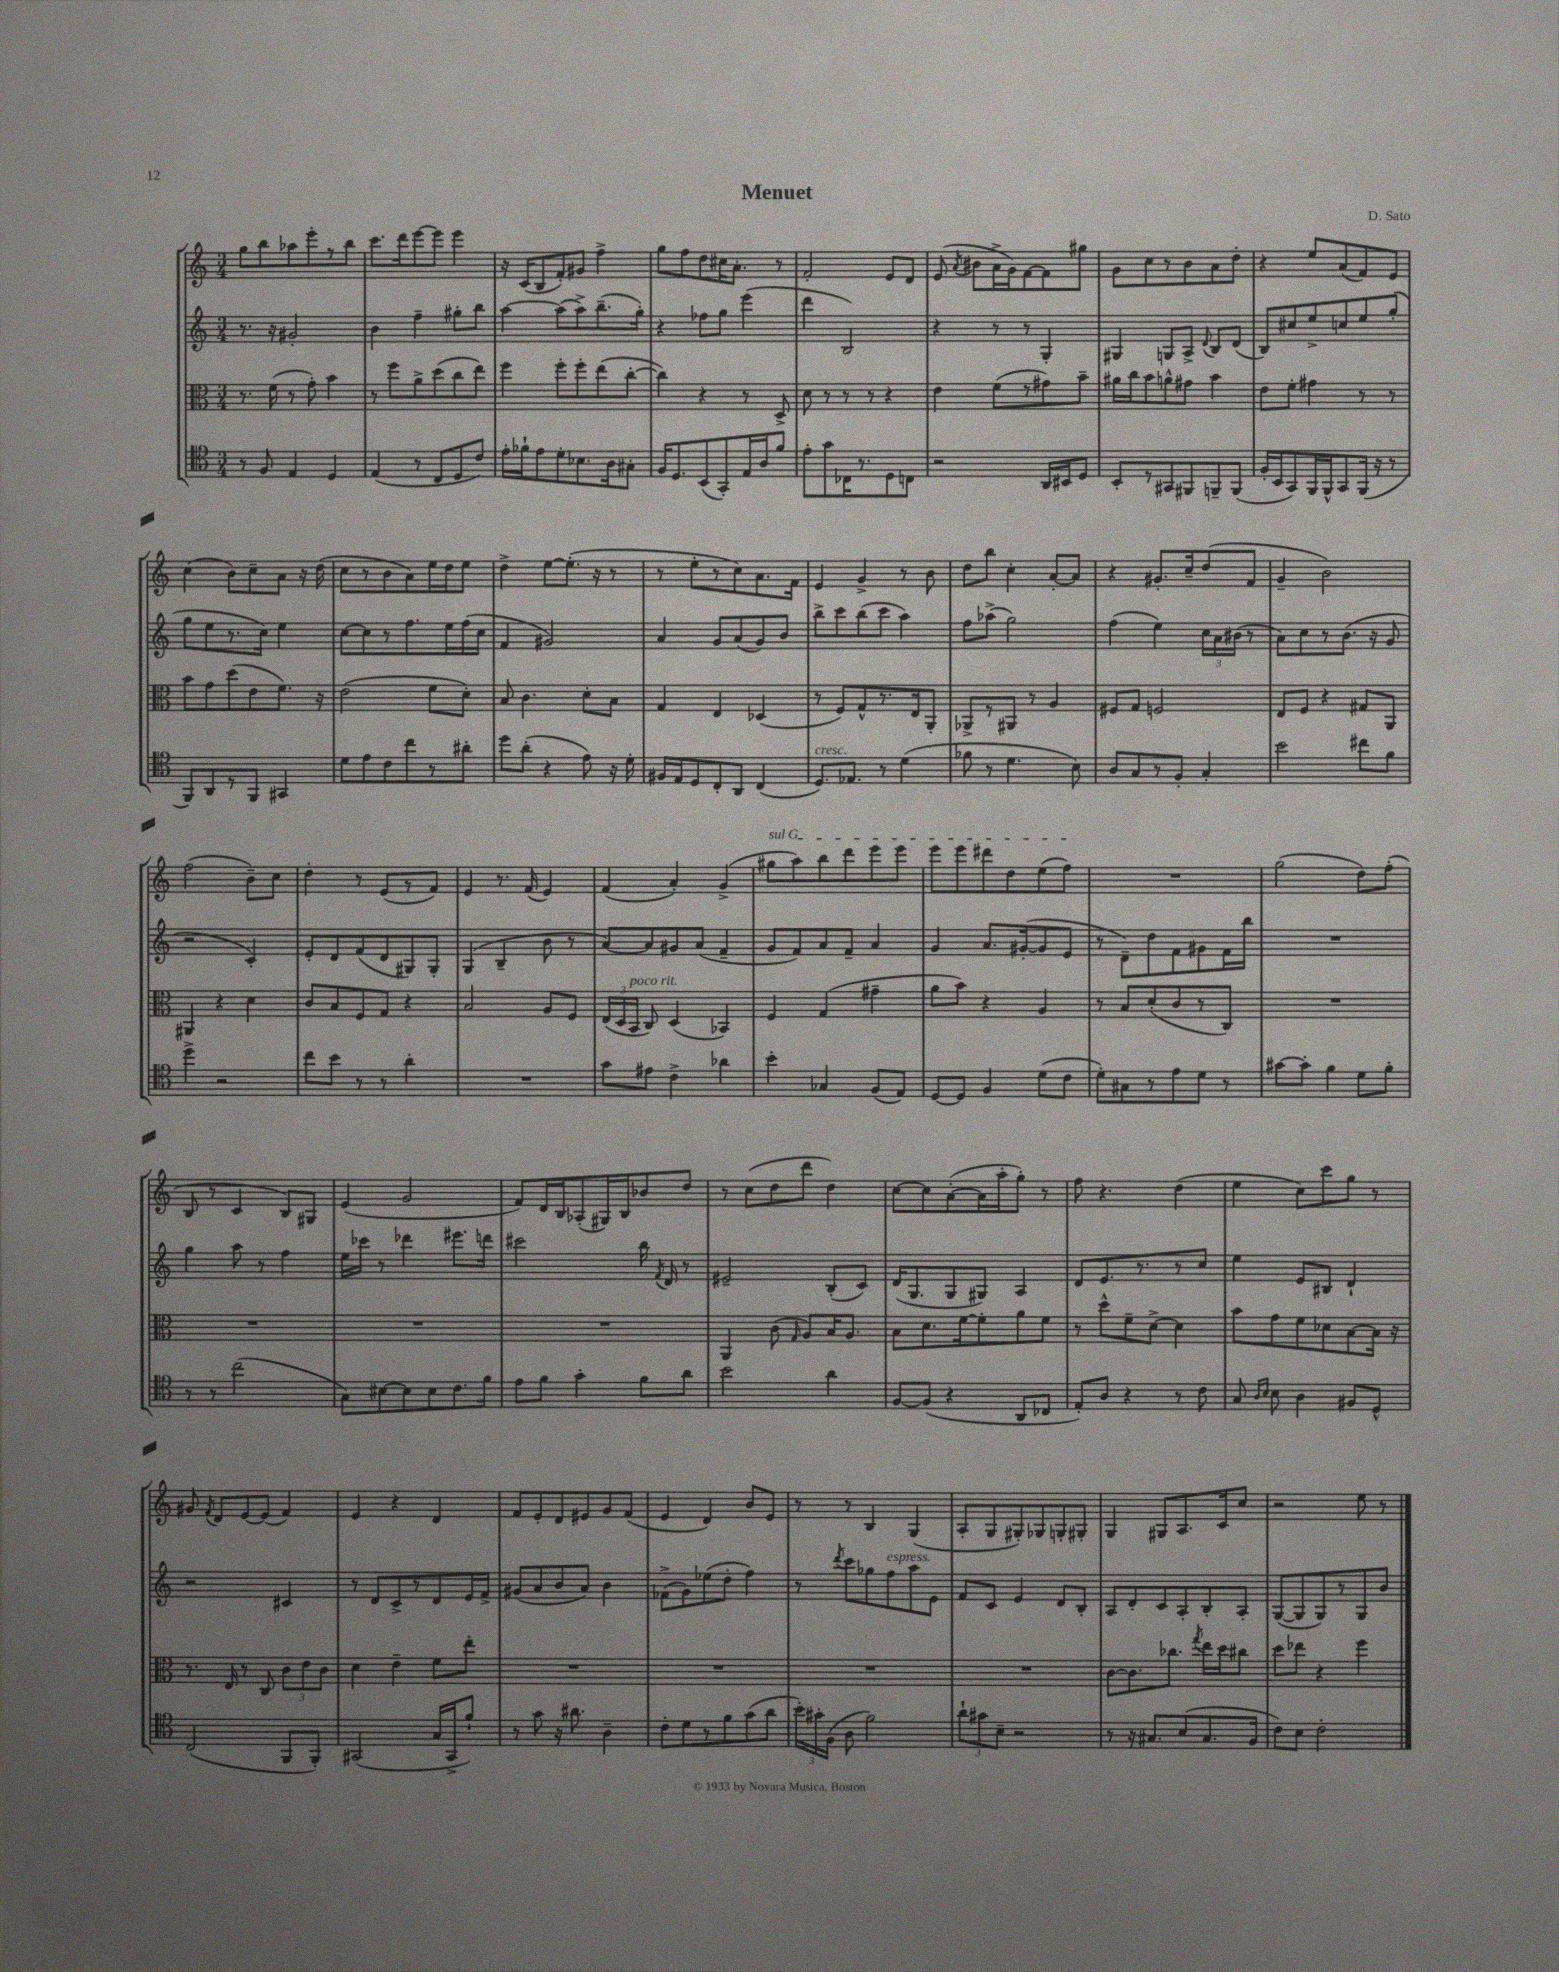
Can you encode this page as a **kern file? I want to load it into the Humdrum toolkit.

**kern	**kern	**kern	**kern
*staff4	*staff3	*staff2	*staff1
*clefC4	*clefC3	*clefG2	*clefG2
*k[]	*k[]	*k[]	*k[]
*M3/4	*M3/4	*M3/4	*M3/4
8r	8.r	8.r	8gg\L
8F/	.	.	8bb\
.	(16f\	16r	.
4E/	8r	2g#'/	8aa-\
.	8g'\)	.	8eee'\
4D/	4b\	.	8r
.	.	.	8bb\J
=	=	=	=
(4E/	8r	4b\	8.ccc\L
.	8ff\L	.	.
.	.	.	16ddd\k
8r	8a^\	4ff~\	[8eee\
8C/L	(8dd\	.	8eee\]J
8D/	8cc\	8gg#'\L	4eee\
8c/J)	8ee\J)	8bb\J	.
=	=	=	=
16e'\LL	4ff\	[4aa\	16r
16f-`\J	.	.	(16c/LK
8e\	.	.	8B/
8d'\	8ff'\L	(8aa\]L	8f'/)
8.B-\	8ff'\	8aa^\)	8g#/J
.	(8ee\	(8.bb~\	4ff^\
16A\k	.	.	.
8G#'\J	[8cc'\J	.	.
.	.	16gg'\Jk)	.
=	=	=	=
16F/LK	4cc\])	4r	8gg\L
8.D/	.	.	.
.	.	.	8ff\
(8BB/	4r	8ff-\L	8dd\
8GG'/)	.	8gg\J	16cc#\K
.	.	.	8.a'\J
16E/L	8r	(4eee\	.
16A/J	.	.	.
8f/J	8D^/	.	8r
=	=	=	=
8e'\L	8d\	4ddd\	2f'/
8g\	8r	.	.
16C-\K	8r	2B/)	.
8.r	.	.	.
.	8r	.	.
8D\	4r	.	8e/L
8C\J	.	.	8d/J
=	=	=	=
2r	4e\	4r	(8e/
.	.	.	8qa/
.	.	.	8b#\L
.	(8f\L	8r	16a^\L
.	.	.	16g\J)
.	8r	8r	[8f\
16AA/LL	8g#\)	4G'/	8f\]
16BB#/J	.	.	.
8D/J	8b~\J	.	8gg#\J
=	=	=	=
8BB'/L	16a#\LL	4G#/	8g\L
.	16cc\J	.	.
8r	8b\	.	8cc\
8GG#/	8a^^\	8G/L	8r
8FF#/	8g#\J	8A^/J	8b\
.	.	8qqd/	.
8FF~/	4b\	8B/L	8a\
(8FF/J	.	(8d/J	8dd'\J
=	=	=	=
16F'/LL	8e\L	8B/L)	4r
16BB/J	.	.	.
8GG/)	8f'\J	8cc#/	.
16FF/L	4g#\	8ee^/	8ee/L
16FF^^/J	.	.	.
8GG/	.	8cc/	(8a/
(16FF/Jk	8r	8ee/	8f/)
16r	.	.	.
8r	8r	(8gg'/J	8e/J
=	=	=	=
8FF/L)	8b\L	8gg\L	(4cc\
8AA/	8g\	8ee\	.
8r	(8dd\	8.r	8b\L)
8FF/J	8e\	.	8cc~\
.	.	16cc\Jk)	.
4GG#/	8.f\J)	4ee\	8a\J
.	.	.	16r
.	16r	.	(16dd\
=	=	=	=
8d\L	(2e\	[8cc\L	8cc\L
8e\	.	8cc\]	8r
8c\	.	8r	8b\
8cc\	.	8.ff\	8a\)
8r	8f\L	.	16ee\L
.	.	16ee\L	16dd\J
8a#'\J	8d'\J)	(16ff\	8ee\J
.	.	16cc\JJ	.
=	=	=	=
8dd\L	8B/	4f/	4dd^\
(8a'\J	4.c\	.	.
4r	.	2g#/)	[8ee\L
.	.	.	(8.ee'\]J
8e\)	8d'\L	.	.
.	.	.	16r
16r	8B\J	.	8r
16d'\	.	.	.
=	=	=	=
16F#/LL	4G/	4a/	8r
16E/J	.	.	.
8D/	.	.	8ee'\L
8C'/	4E/	8g/L	8r
8AA/J	.	(8a/	8cc\)
(4C/	(4D-/	8g/)	8.a\
.	.	8b/J	.
.	.	.	16f\Jk
=	=	=	=
8.D/L)	8r	8bb^\L	4e/
.	8F/L)	8ccc\	.
8.E-/J	.	.	.
.	8G^^/	(8bb\	4g^/
8r	8.r	8ccc\J	.
(4d\	.	4aa\)	8r
.	16E/k	.	.
.	8AA'/J	.	8b\
=	=	=	=
8f-\	8AA-^/L	8ff\L	8dd\L
8r	8r	(8aa-^\J	8bb\J
4.d\	8AA#/J	2gg\)	4cc'\
.	8r	.	.
.	4A/	.	[8a'/L
8B\)	.	.	8a/]J
=	=	=	=
8A/L	8F#/L	(4ff\	4r
8G/	8G/J	.	.
8r	2F/	4ee\)	8.g#'/L
8F'/J	.	.	.
.	.	.	16cc~/k
4G'/	.	24cc\LL	(8dd/
.	.	24a\	.
.	.	(24b#\JJ	.
.	.	8r	8f/J
=	=	=	=
2b\	8E/L	8a\L)	4g~/
.	8F/J	8cc\	.
.	4r	8r	2b\)
.	.	(8.b\J	.
8cc#\L	8G#/L	.	.
.	.	16r	.
8f\J	8AA/J	8g/	.
=	=	=	=
4dd^\	4AA#/	2r	(2ff\
2r	4r	.	.
.	4d\	4c'/)	8b~\L)
.	.	.	8cc\J
=	=	=	=
8cc\L	8c/L	8e'/L	4dd'\
8b\J	8B/	8d/	.
8r	8F/	(8f/	8r
8r	8G/J	8d/	(8e/L
4a'\	4r	8G#/)	8r
.	.	8G#'/J	8f/J)
=	=	=	=
2.r	2B/	(4G/	4e/
.	.	4B~/	8.r
.	.	.	(16f/
.	8A/L	8b\	4e/)
.	8F/J	8r	.
=	=	=	=
8g\L	(24E/LL	[8a/L)	(4f/
.	24D/	.	.
.	24BB/JJ	.	.
8e#\J	8C/)	8a/]	.
4c^\	(4D/	8g#/	4a'/)
.	.	(8a/J	.
4a-\	4BB-/)	4f~/	(4g^/
=	=	=	=
4b'\	4F/	8g/L	8gg#\L
.	.	8f/)	8aa\)
4G-/	(4G/	8a/	8bb\
.	.	8f~/J	8ddd\
(8F/L	4g#~\	4a/	8eee\
8E/J)	.	.	8eee\J
=	=	=	=
[8D/L	8a\L	4g/	8eee\L
8D/]J	8b\J)	.	8eee\
4F/	4r	8.a/L	8ddd#\
.	.	.	8dd\
.	.	([16g#'/k	.
(8d\L	4A/	8g#/]	(8ee\
8c\J	.	8e/J	8ff\J)
=	=	=	=
8d'\L)	8r	8r	2.r
8G#\	8B/L	8d~\L)	.
8r	(8d'/	8dd\	.
8e\	8c/	8f\	.
8d\J	8r	8g#\	.
8r	8C/J)	16f\L	.
.	.	16bb\JJ	.
=	=	=	=
[8g#\L	2.r	2.r	(2gg\
8g#'\]J	.	.	.
4f\	.	.	.
8d\L	.	.	8dd\L)
8f'\J	.	.	(8ff'\J
=	=	=	=
8r	2.r	4gg\	8B/
8r	.	.	8r
(2cc\	.	8aa\	4c/
.	.	8r	.
.	.	4ff\	8B/L)
.	.	.	8G#/J
=	=	=	=
8G\L)	2.r	16ee\LL	(4e/
.	.	16ccc-\JJ	.
[8B#\	.	8r	.
8B#\]	.	4ddd-\	2g/
8B#\	.	.	.
8.c\	.	8.eee#\L	.
16f\Jk	.	16ddd\Jk	.
=	=	=	=
8e\L	2.r	2ccc#\	8f/L)
8f\J	.	.	16d/L
.	.	.	16B/J
4g'\	.	.	(8A-'/
.	.	.	16G#/L)
.	.	.	16B/J
8f\L	.	16bb\	8b-/
.	.	8qf/	.
.	.	16d/	.
8a\J	.	8r	8dd/J
=	=	=	=
2b\	4AA/	2e#~/	8r
.	.	.	(8cc\L
.	(8c\	.	8dd\
.	16qqG/	.	.
.	8A/L)	.	8ddd\J
4a\	16B/K	(8B'/L	4dd\)
.	8.A/J	.	.
.	.	8c/J)	.
=	=	=	=
[8F/L	8B\L	(16d/LK	[8cc\L
.	.	8.G/	.
(8F/]J	8.d\	.	8cc\]
4r	.	8G/	([8a'\
.	[16f\k	.	.
.	8f'\]	8G#/J)	16a\]L
.	.	.	16aa'\J
8AA/L	8a\	4A/	8gg'\J)
8C-/J	8f\J	.	8r
=	=	=	=
8E'/L)	8r	8d/L	8ff\
8A/J	8dd^^\L	8.e/	4.r
4r	8f~\	.	.
.	.	8.r	.
.	[8d^\J	.	.
8r	4d\]	8r	(4dd\
8c\	.	8cc/J	.
=	=	=	=
8G/	8b\L	4ee\	4ee\
16qqA/LL	.	.	.
16qqB/JJ	.	.	.
8B\	8g\	.	.
4A\	8f\	8e/L	8cc\L)
.	8d-\	8B#/J	8ccc\
8F#/L	[8B\	4d`/	8gg\J
8D^^/J	16B\]Jk	.	8r
.	16r	.	.
=	=	=	=
(2C/	8.r	2r	8g#/
.	.	.	8qf/
.	.	.	8d/L
.	16E/	.	.
.	8r	.	[8e/
.	8C/	.	(8e/]J
8FF/L	12c\L	4c#/	4f/)
.	12e\	.	.
8FF'/J)	.	.	.
.	12c\J	.	.
=	=	=	=
(2GG#/	4d\	8r	4e/
.	.	8d/L	.
.	4e~\	8c^/	4r
.	.	8r	.
16G/LL	8f\L	8d/	4d/
16GG#^/J	.	.	.
8f`/J)	8ee'\J	16e/L	.
.	.	16f^/JJ	.
=	=	=	=
8r	2.r	(8g#/L	8f/L
8g\	.	8a/	8e'/
16r	.	8b/	8d/
8.a#\	.	.	.
.	.	8a/J)	8e#/
4A~\	.	4b\	8g/
.	.	.	(8f/J
=	=	=	=
8c'\L	2.r	(8f-^\L	4e/
8d\	.	8g\)	.
8r	.	(8ee-\	4d/)
8f\	.	8dd'\J	.
(8g\	.	4ff\)	8b/L
8a\J	.	.	8e/J
=	=	=	=
24b'\LL)	2.r	8r	8r
24g#'\	.	.	.
(24F\JJ	.	.	.
.	.	8qddd/	.
8A\	.	8ccc\L	8r
2f\)	.	8gg-\	4B/
.	.	8ff\	.
.	.	8aa\	(4G/
.	.	8e\J	.
=	=	=	=
12a`\L	2.r	8f/L	8A'/L
12g#\	.	.	.
.	.	8c/J	8G/
12B~\J	.	.	.
2r	.	4e/	8G#'/)
.	.	.	8G-/
.	.	8d/L	8G'/
.	.	8B'/J	8G#'/J
=	=	=	=
8r	[8c\L	8A/L	4G/
16r	8.c\]	8d'/	.
8.G#/L	.	.	.
.	.	8c/	8G#/L
.	8.cc-\J	.	.
(8B/	.	8A'/	8.A/
.	8qgg/	.	.
8.G#/	16ee\LL	8B'/	.
.	16dd\J	.	16c/k
.	8cc#\J	8A'/J	8cc/J
16F/Jk	.	.	.
=	=	=	=
8c\L)	8dd\L	([8G/L	2r
8B\J	8ee-\J	8G/]	.
2c'\	4r	8G/)	.
.	.	8r	.
.	4ff\	8G/	8ee\
.	.	8b/J	8r
==	==	==	==
*-	*-	*-	*-
